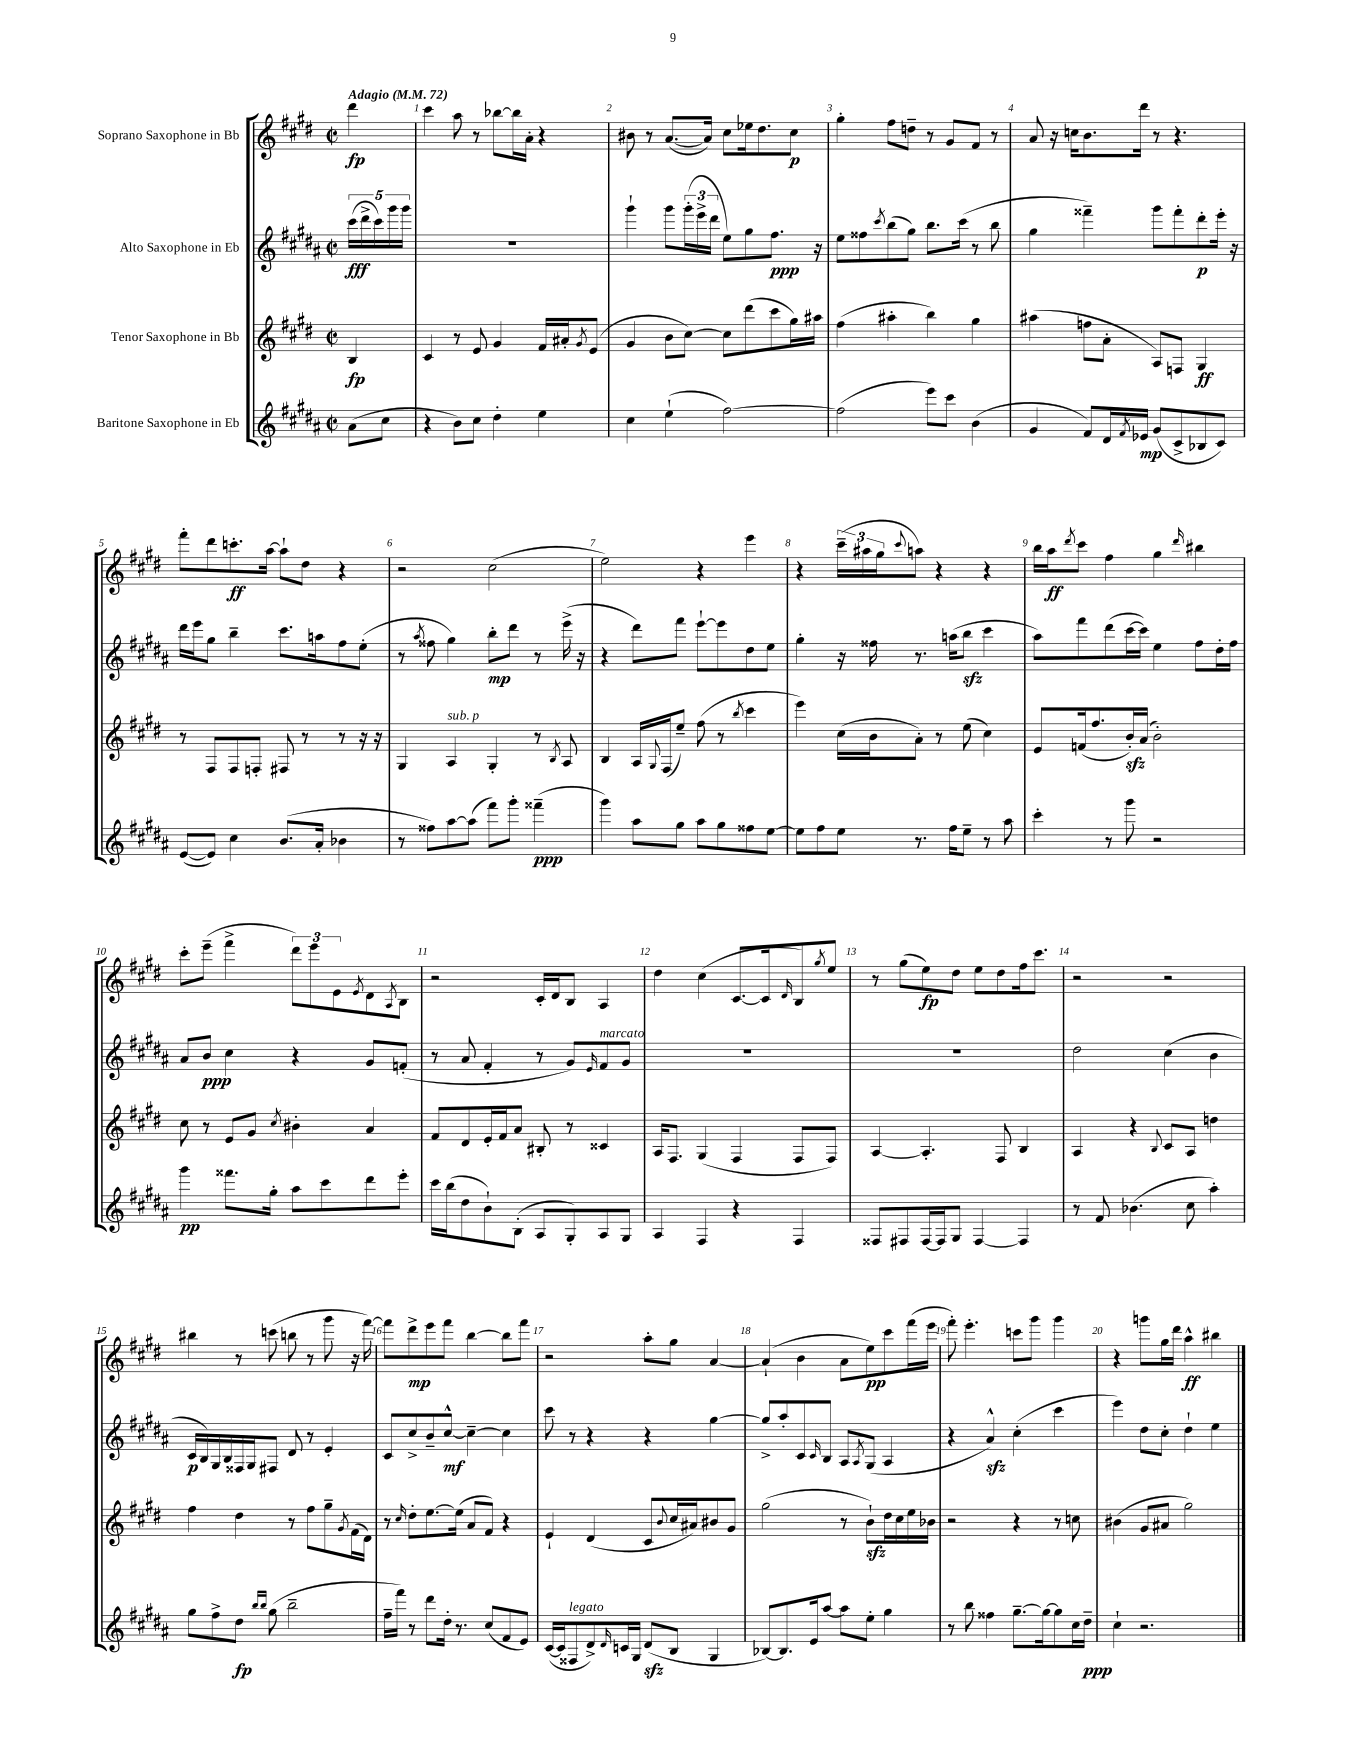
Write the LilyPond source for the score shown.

<<
\new StaffGroup <<
\new Staff = "s0" \with { instrumentName = "Soprano Saxophone in Bb" } {
    \clef treble \key e \major \defaultTimeSignature \time 2/2 \partial 4 \tempo "Adagio" 4 = 72
    dis'''4\fp |
    cis'''4 a''8 r8 bes''8~ bes''16 a'16-. r4 |
    bis'8 r8 a'8.~( a'16) cis''8 ees''16 dis''8. cis''8\p |
    gis''4-. fis''8 d''8-- r8 gis'8 fis'8 r8 |
    a'8 r16 c''16 b'8. dis'''16 r8 r4. |
    fis'''8-. dis'''8 c'''8.-.\ff a''16~ a''8-! dis''8 r4 |
    r2 cis''2( |
    e''2) r4 e'''4 |
    r4 \tuplet 3/2 { cis'''16--( ais''16 gis''16 } \appoggiatura { cis'''8 } a''8) r4 r4 |
    b''16 a''16\ff \acciaccatura { dis'''8 } cis'''8 fis''4 gis''4 \grace { dis'''16 } bis''4 |
    cis'''8-. e'''8--( fis'''4-> \tuplet 3/2 { dis'''8) e'''8 e'8 } \acciaccatura { e'8 } dis'8 \acciaccatura { a8 } b8 |
    r2 cis'16-. dis'16 b8 a4 |
    dis''4 cis''4( cis'8.~ cis'16 \grace { dis'16 } b8) \acciaccatura { gis''8 } e''8 |
    r8 gis''8( e''8\fp) dis''8 e''8 dis''8 fis''16 cis'''8. |
    r2 r2 |
    bis''4 r8 c'''8( b''8 r8 gis'''8 r16 fis'''16~) |
    fis'''8 dis'''8->\mp e'''8 fis'''8 b''4~ b''8 fis'''8 |
    r2 a''8-. gis''8 a'4~ |
    a'4-!( b'4 a'8 e''8\pp) cis'''8 fis'''16( e'''16 |
    fis'''8-.) e'''4.-. c'''8 gis'''8 gis'''4 |
    r4 g'''8 gis''16 dis'''16 a''4-^\ff bis''4 \bar "|." |
}
\new Staff = "s1" \with { instrumentName = "Alto Saxophone in Eb" } {
    \clef treble \key b \major \defaultTimeSignature \time 2/2 \partial 4
    \tuplet 5/4 { cis'''16\fff( dis'''16-> cis'''16) gis'''16 gis'''16 } |
    R1 |
    gis'''4-! gis'''8 \tuplet 3/2 { gis'''16-.( e'''16-> dis'''16 } e''8) gis''8 fis''8.\ppp r16 |
    e''8 fisis''8 \acciaccatura { cis'''8 } b''8( gis''8) b''8. cis'''16( r8 b''8 |
    gis''4 fisis'''4--) gis'''8 fisis'''8-. dis'''8-.\p e'''16-. r16 |
    dis'''16 e'''16 gis''8 b''4-- cis'''8. a''16 fis''8 e''8-.( |
    r8 \acciaccatura { ais''8 } fisis''8 gis''4) b''8-.\mp dis'''8 r8 e'''16->( r16 |
    r4 dis'''8) fis'''8 e'''8~-! e'''8 dis''8 e''8 |
    gis''4-. r16 fisis''16 r8. a''16( b''8\sfz cis'''4 |
    ais''8) fis'''8 dis'''8( cis'''16~ cis'''16) e''4 fis''8 dis''16-. fis''16 |
    ais'8 b'8\ppp cis''4 r4 gis'8 f'8-.( |
    r8 ais'8 fis'4-. r8 gis'8) \grace { e'16 } fis'8^\markup { \italic "marcato" } gis'8 |
    R1 |
    R1 |
    dis''2 cis''4( b'4 |
    cis'16\p b16) gis16 b16 fisis16 gis16 fis8 dis'8 r8 e'4-. |
    cis'8 cis''8-> b'8-- cis''8~-^\mf cis''4~-- cis''4 |
    cis'''8 r8 r4 r4 gis''4~ |
    gis''8-> ais''8-. cis'8 \grace { cis'16 } b8 ais8 \acciaccatura { ais8 } gis8( ais4 |
    r4 ais'4-^\sfz) cis''4-.( cis'''4 |
    e'''4) dis''8 cis''8-. dis''4-! e''4 \bar "|." |
}
\new Staff = "s2" \with { instrumentName = "Tenor Saxophone in Bb" } {
    \clef treble \key e \major \defaultTimeSignature \time 2/2 \partial 4
    b4\fp |
    cis'4 r8 e'8 gis'4 fis'16 ais'16-. \acciaccatura { gis'8 } e'8( |
    gis'4 b'8 cis''8~) cis''8 dis'''8( cis'''8 gis''16) ais''16 |
    fis''4( ais''4-. b''4) gis''4 |
    ais''4( f''8 a'8-. a8) f8 gis4\ff |
    r8 fis8 fis8 f8-. fis8 r8 r8 r16 r16 |
    gis4 a4^\markup { \italic "sub. p" } gis4-. r8 \acciaccatura { b8 } a8 |
    b4 a16 \appoggiatura { gis8 } fis16( e''8--) fis''8( r8 \acciaccatura { b''8 } cis'''4 |
    e'''4) cis''16( b'16 a'8-.) r8 e''8( cis''4) |
    e'8 f'16( fis''8. b'16-.\sfz) a'16( b'2-.) |
    cis''8 r8 e'8 gis'8 \acciaccatura { cis''8 } bis'4-. a'4 |
    fis'8 dis'8 e'16-. fis'16 a'8 bis8-. r8 cisis'4 |
    a16 fis8. gis4( fis4 fis8 fis8) |
    a4~ a4.-. fis8 b4 |
    a4 r4 \appoggiatura { b8 } cis'8 a8 d''4 |
    fis''4 dis''4 r8 fis''8 gis''8-- \acciaccatura { gis'8 } fis'16( dis'16) |
    r8 \grace { cis''16 } dis''8-. e''8.~ e''16( a'8 fis'8) r4 |
    e'4-! dis'4( cis'8 \appoggiatura { b'8 } cis''16 ais'16) bis'8 gis'8 |
    gis''2( r8 b'8-!\sfz) dis''16 cis''16 e''16 bes'16 |
    r2 r4 r8 c''8 |
    bis'4( gis'8 ais'8 gis''2) \bar "|." |
}
\new Staff = "s3" \with { instrumentName = "Baritone Saxophone in Eb" } {
    \clef treble \key b \major \defaultTimeSignature \time 2/2 \partial 4
    ais'8( cis''8 |
    r4 b'8) cis''8 dis''4-. e''4 |
    cis''4 e''4-!( fis''2~) |
    fis''2( e'''8) cis'''8 b'4( |
    gis'4 fis'8) dis'16 \acciaccatura { fis'8 } ees'16\mp gis'8( cis'8-> bes8 cis'8) |
    e'8~( e'8) cis''4 b'8.( ais'16-. bes'4 |
    r8 fisis''8) ais''8~ ais''8( fis'''8) gis'''8-. fisis'''4--\ppp( |
    gis'''4) ais''8 gis''8 ais''8 gis''8 fisis''8 e''8~ |
    e''8 fis''8 e''8 r8. fis''16 e''8-- r8 ais''8 |
    cis'''4-. r8 gis'''8 r2 |
    gis'''4\pp fisis'''8. gis''16-. ais''8 cis'''8 dis'''8 e'''8-. |
    cis'''16 b''16( dis''8 b'8-!) b8-.( ais8 gis8-.) ais8 gis8 |
    ais4 fis4 r4 fis4 |
    fisis8 fis8 fis16~ fis16 gis8 fis4~ fis4 |
    r8 fis'8 bes'4.( cis''8 ais''4-.) |
    gis''8 fis''8-> dis''8\fp \grace { b''16 b''16 } gis''8( b''2-- |
    fis''16-- fis'''16) r8 dis'''8 dis''16-. r8. cis''8( fis'8 e'8) |
    cis'16~( cis'16 fisis8^\markup { \italic "legato" } dis'8->) \grace { dis'16 } c'16 gis16 dis'8\sfz( b8 gis4 |
    bes8~) bes8. e'16 ais''8~ ais''8 e''8-. gis''4 |
    r8 b''8 fisis''4 gis''8.~-- gis''16~ gis''8 cis''16 dis''16--\ppp |
    cis''4-! r2. \bar "|." |
}
>>
>>
\layout { \context { \Score \override BarNumber.break-visibility = ##(#f #t #t) barNumberVisibility = #all-bar-numbers-visible } }
